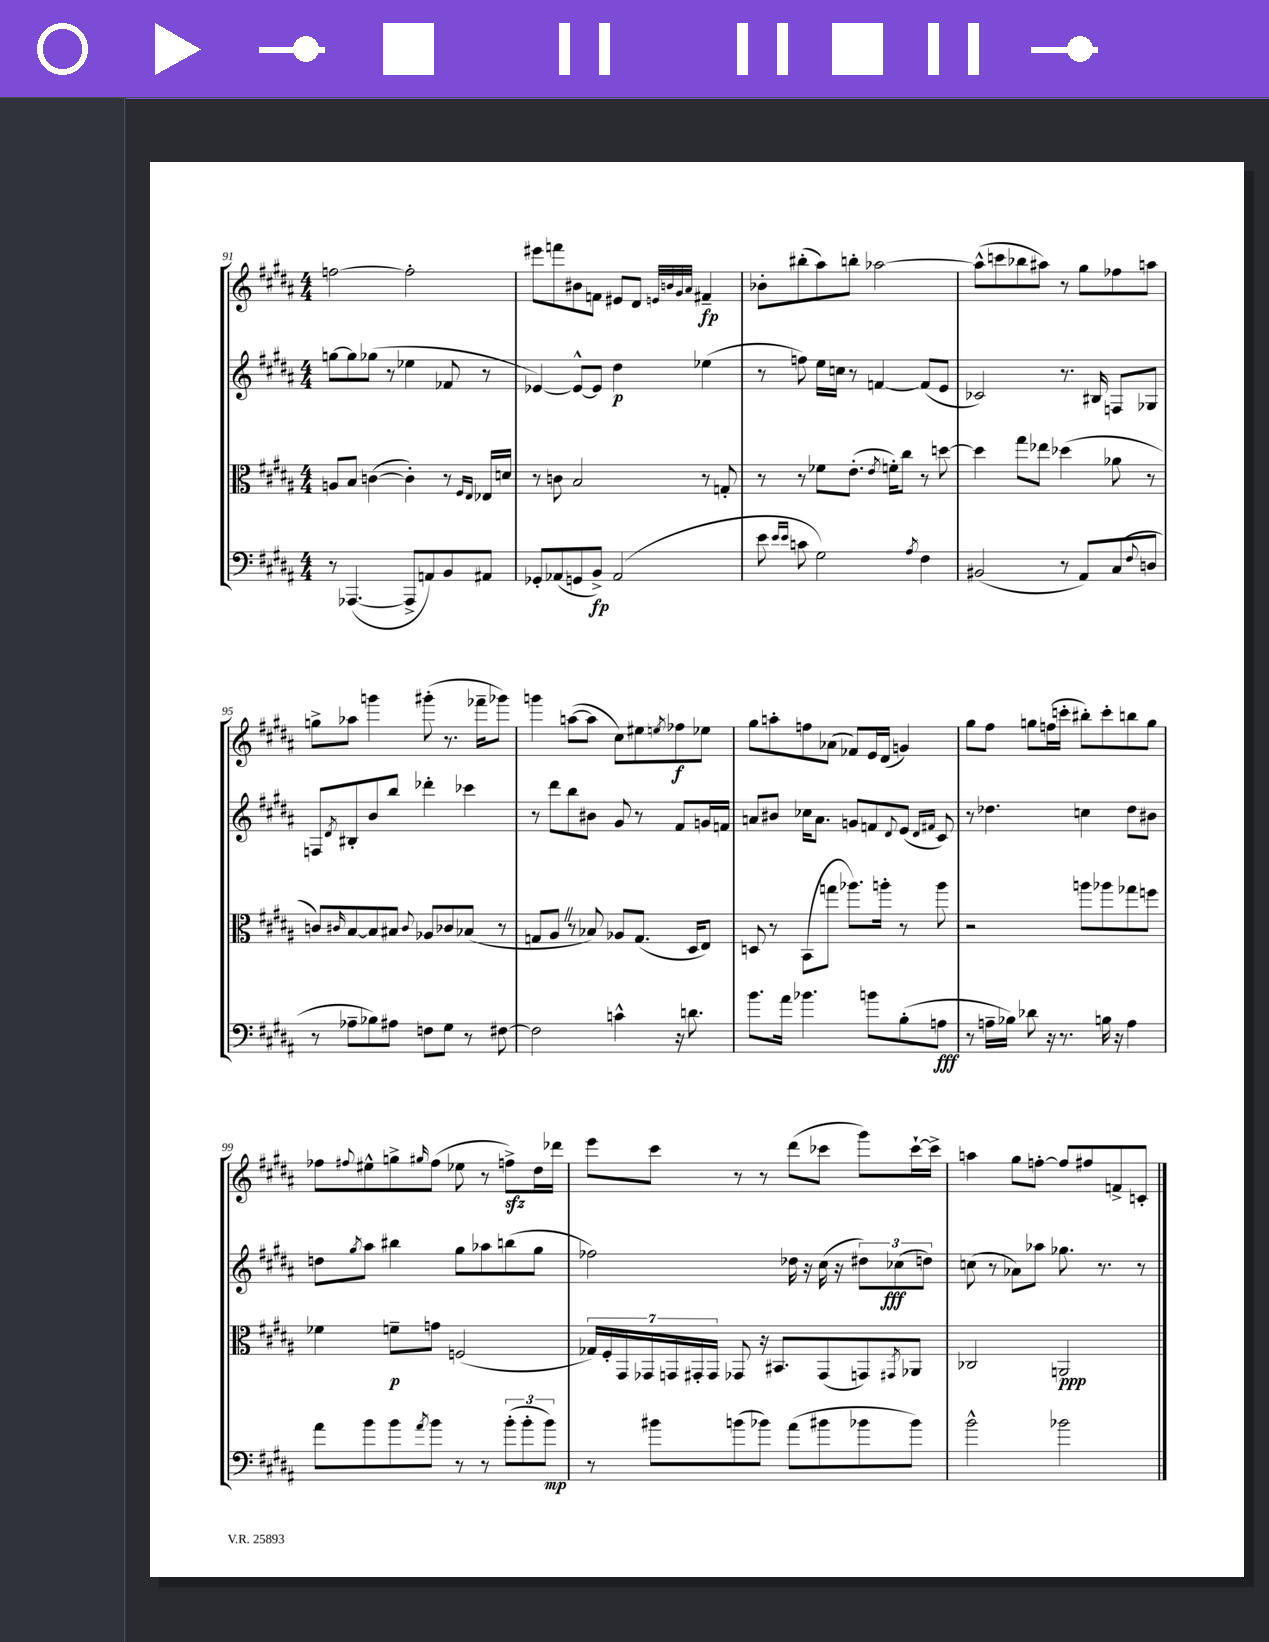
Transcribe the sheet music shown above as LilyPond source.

<<
\new StaffGroup <<
\new Staff = "s0" {
    \clef treble \key b \major \numericTimeSignature \time 4/4
    f''2~ f''2-. |
    eis'''8 f'''8 bis'8 f'8 eis'8 dis'8 \grace { e'32 b'32 gis'32 ais'32 } fis'4--\fp |
    bes'8-. bis''8-.( ais''8) b''8-. aes''2~ |
    aes''8-^( c'''8 bes''8 ais''8) r8 gis''8 fes''8 a''8 |
    g''8-> aes''8 g'''4 gis'''8-.( r8. fes'''16-- ges'''8) |
    g'''4 a''8~( a''8 cis''8) eis''8 \acciaccatura { e''8 } fes''8\f ees''8 |
    gis''8 a''8-. f''8 aes'8( fes'8) e'16 dis'16( g'4) |
    gis''8 fis''8 g''8 f''16( c'''16-. bis''8-.) c'''8-. b''8 g''8 |
    fes''8 \appoggiatura { fis''8 } eis''8-^ g''8-> \grace { gis''16 } fis''8( ees''8 r8 f''8->\sfz) dis''16 des'''16 |
    e'''8 cis'''8 r8 r8 dis'''8( ces'''8 gis'''8) ces'''16~-! ces'''16-> |
    a''4 gis''8 f''8~-. f''8 fis''8 f'8-> c'8-. \bar "|." |
}
\new Staff = "s1" {
    \clef treble \key b \major \numericTimeSignature \time 4/4
    g''8~ g''8 ges''8( r8 ees''4 fes'8 r8 |
    ees'4~) ees'8~-^ ees'8 dis''4\p ees''4( |
    r8 f''8) e''16 c''16 r8 f'4~ f'8( e'8 |
    ces'2) r8. bis16 f8 ges8 |
    f8 \acciaccatura { dis'8 } bis8-. b'8 b''8 des'''4-. ces'''4 |
    r8 dis'''8 b''8 bis'8 gis'8 r8 fis'8 g'16 f'16 |
    a'8 bis'8 ces''16 a'8. g'8 f'8 \appoggiatura { dis'8 } e'8( \grace { dis'16 fis'16 } cis'8) |
    r8 des''4. c''4 des''8 bis'8 |
    d''8 \acciaccatura { gis''8 } ais''8 bis''4 gis''8 aes''8 b''8( gis''8 |
    fes''2) des''16 r16 cis''16( r16 \tuplet 3/2 { dis''8) ces''8\fff( d''8) } |
    c''8( r8 aes'8) aes''8 ges''8. r8. r8 \bar "|." |
}
\new Staff = "s2" {
    \clef alto \key b \major \numericTimeSignature \time 4/4
    a8 b8 c'4~( c'4-.) r8 \grace { fis16 e16 } ees16 d'16 |
    r8 c'8 b2 r8 g8-. |
    r8 r8 fes'8 e'8.-.( \acciaccatura { e'8 } f'16-.) cis''8 r8 d''8~ |
    d''4 gis''8 ees''8 des''4( aes'8 r8 |
    c'8) \grace { cis'16 } b8~ b8 bis8 \appoggiatura { cis'8 } aes8 ces'8 bes8( r8 |
    g8 ais8 \once \override BreathingSign.text = \markup { \musicglyph "scripts.caesura.straight" } \breathe r8 bes8) aes8 g8.( dis16 e8) |
    d8 r8 b,8( g''8 aes''8.) a''16-. r8 a''8 |
    r2 a''8 aes''8 ges''8 f''8 |
    fes'4 f'8--\p g'8 f2( |
    \tuplet 7/4 { ges16) fis16-. gis,16 ges,16 g,16 gis,16-. gis,16 } ges,8 r16 bis,8. ges,8( g,8) \acciaccatura { gis,8 } aes,8 |
    ces2 a,2\ppp \bar "|." |
}
\new Staff = "s3" {
    \clef bass \key b \major \numericTimeSignature \time 4/4
    r8 aes,,4.~( aes,,8-> a,8) b,8 ais,8 |
    ges,8-. aes,8( g,8 b,8->\fp) aes,2( |
    e'8 \grace { e'16 e'16 } c'8 gis2) \acciaccatura { ais8 } fis4 |
    bis,2( r8 ais,8) cis8( \appoggiatura { fis8 } d8 |
    r8 aes8-- bes8) ais8 f8 gis8 r8 fis8~ |
    fis2 c'4-^ r16 d'8. |
    b'8. ais'16 bes'4. b'8 b8-.( a8\fff |
    r8 a16-- bes16) des'8 r16 r8. b16 r16 a4 |
    ais'8 b'8 b'8 \acciaccatura { ais'8 } b'8 r8 r8 \tuplet 3/2 { b'8-.( b'8-. b'8\mp) } |
    r8 bis'8 b'8( bes'8) ais'8( bis'8 bes'8 bes'8) |
    b'2-^ bes'2 \bar "|." |
}
>>
>>
\layout { \context { \Score currentBarNumber = #91 } }
